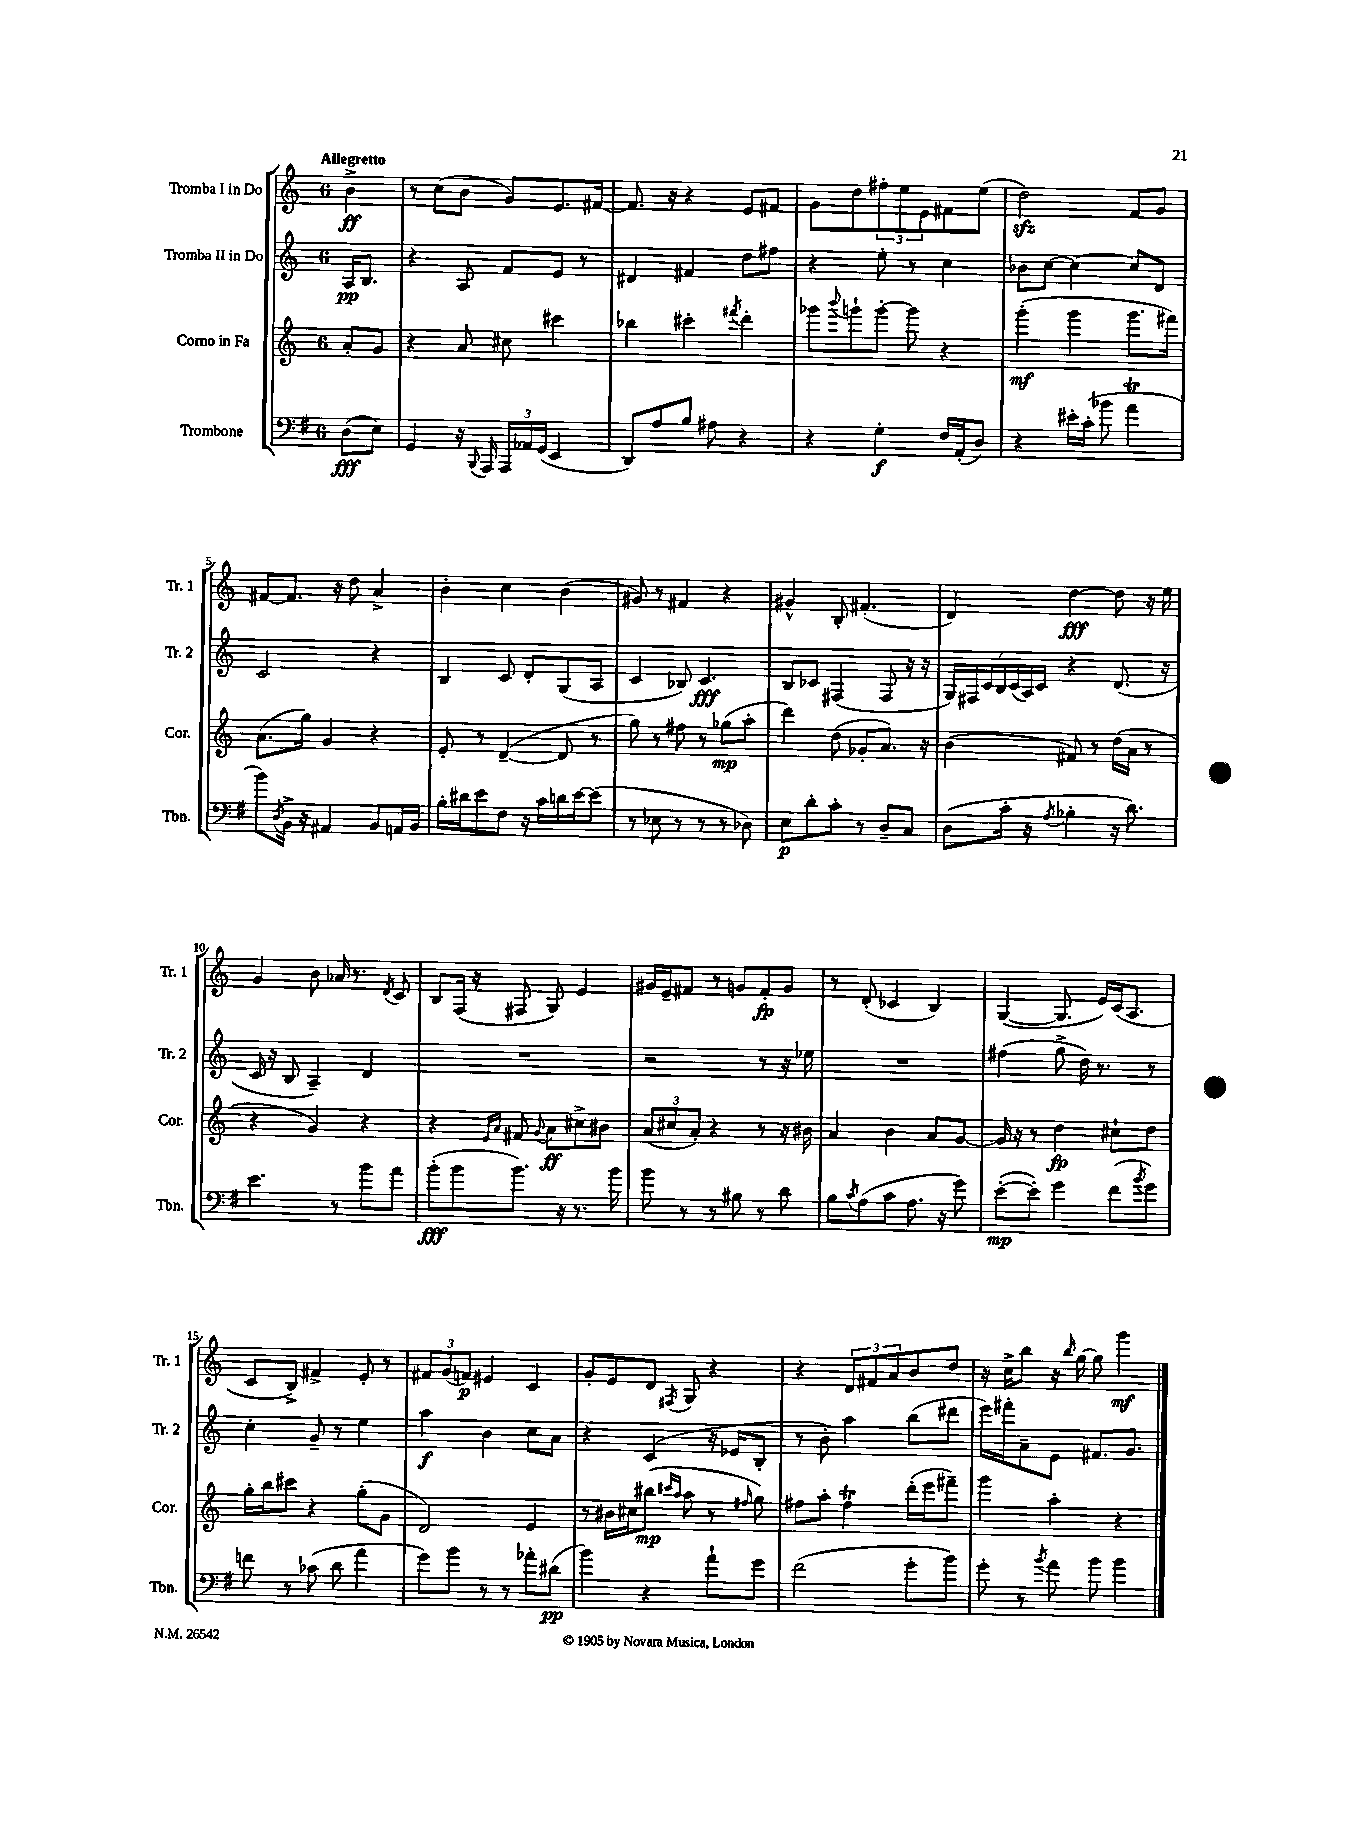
<<
\new StaffGroup <<
\new Staff = "s0" \with { instrumentName = "Tromba I in Do" shortInstrumentName = "Tr. 1" } {
    \clef treble \key c \major \once \override Staff.TimeSignature.style = #'single-digit \time 6/8 \partial 4 \tempo "Allegretto"
    b'4->\ff |
    r8 c''8( b'8 g'8) e'8. fis'16~ |
    fis'8. r16 r4 e'8 fis'8 |
    g'8 d''8 \tuplet 3/2 { fis''8-. e''8 e'8 } fis'8 e''8( |
    d''2\sfz) f'8 g'8 |
    fis'8~ fis'8. r16 d''8 a'4-> |
    b'4-. c''4 b'4( |
    gis'8) r8 fis'4 r4 |
    gis'4-^ b8-. fis'4.-.( |
    d'4) d''4~\fff d''8 r16 e''16 |
    g'4 b'8 aes'16 r8. \acciaccatura { d'8 } c'8 |
    b8 f16( r16 fis8 g8) e'4 |
    gis'16 e'16-- fis'8 r8 g'8 fis'8-.\fp g'8 |
    r8 d'8-.( ces'4 b4) |
    g4~( g8. e'16) c'16( a8. |
    c'8 b8->) fis'4-> e'8-. r8 |
    \tuplet 3/2 { fis'8 g'8( f'8\p) } eis'4 c'4 |
    g'8-. e'8 d'8 \acciaccatura { fis8 } g8 r4 |
    r4 \tuplet 3/2 { d'8 fis'8 a'8 } b'8 d''8 |
    r16 c''16-> b''8 r16 \grace { b''16 } g''16~ g''8 g'''4\mf \bar "|." |
}
\new Staff = "s1" \with { instrumentName = "Tromba II in Do" shortInstrumentName = "Tr. 2" } {
    \clef treble \key c \major \once \override Staff.TimeSignature.style = #'single-digit \time 6/8 \partial 4
    a16\pp b8. |
    r4 a8 f'8 e'8 r8 |
    dis'4 fis'4 d''8 fis''8 |
    r4 e''8-. r8 c''4 |
    bes'8 c''8~ c''4~ c''8 d'8 |
    c'2 r4 |
    b4 c'8 d'8-. g8( a8 |
    c'4 bes8) c'4.\fff |
    b8 ces'8 fis4( fis8 r16 r16 |
    \tuplet 7/4 { g16) fis16 c'16 b16 c'16( a16) c'16 } r4 d'8.( r16 |
    c'16 r16 b8 a4--) d'4 |
    R2. |
    r2 r8 r16 ees''16 |
    R2. |
    fis''4( g''8-> d''16) r8. r8 |
    c''4-. g'8-- r8 e''4 |
    a''4\f b'4 c''8 a'8 |
    r4 c'4( r16 ees'16 b8-. |
    r8 b'8-.) a''4 b''8( dis'''8 |
    e'''16) fis'''16-. a'8-- e'8 fis'8. g'8. \bar "|." |
}
\new Staff = "s2" \with { instrumentName = "Corno in Fa" shortInstrumentName = "Cor." } {
    \clef treble \key c \major \once \override Staff.TimeSignature.style = #'single-digit \time 6/8 \partial 4
    a'8-. g'8 |
    r4 a'8 cis''8 cis'''4 |
    bes''4 cis'''4-. \acciaccatura { fis'''8 } d'''4-. |
    ges'''8 \appoggiatura { b'''8 } g'''8-! g'''8~-. g'''8 r4 |
    g'''4-.\mf( g'''4 g'''8. fis'''16) |
    a'8.( g''16) g'4 r4 |
    e'8-. r8 d'4~--( d'8 r8 |
    g''8) r8 fis''8 r8 ges''8\mp( a''8-. |
    d'''4) d''8( ges'8-. a'8.) r16 |
    b'4( fis'8) r8 d''16( a'16 r8 |
    r4 g'4) r4 |
    r4 \grace { e'16 a'16 } fis'8 \appoggiatura { g'8 } a'8\ff cis''8-> bis'8 |
    \tuplet 3/2 { a'8( cis''8 a'8-.) } r4 r8 r16 bis'16 |
    a'4 b'4 a'8 g'8~ |
    g'16 r16 r8 d''4\fp cis''8-! d''8 |
    g''16-. b''16 cis'''8 r4 g''8-.( g'8 |
    d'2) e'4 |
    r8 bis'16 cis''16 bis''8\mp( \grace { cis'''16 a''16 } a''8 r8 \grace { fis''16 } g''8) |
    fis''8 a''8-. fis''4\trill d'''16-.( e'''16 fis'''8--) |
    g'''4 a''4-. r4 \bar "|." |
}
\new Staff = "s3" \with { instrumentName = "Trombone" shortInstrumentName = "Tbn." } {
    \clef bass \key g \major \once \override Staff.TimeSignature.style = #'single-digit \time 6/8 \partial 4
    d8\fff( e8) |
    g,4 r16 \appoggiatura { b,,8 } a,,16 \tuplet 3/2 { a,,16 aes,16 g,16( } e,4 |
    d,8) a8 b8 ais8 r4 |
    r4 g4-.\f fis16 a,16-.( d8) |
    r4 eis'16-. c'16-.( bes'8 a'4\trill |
    b'8) \acciaccatura { d8 } b,16-> r16 ais,4 b,8 a,16 b,16 |
    b16-. dis'16 e'8 fis8 r16 c'16 d'16 e'16~ e'8( |
    r8 ees8 r8 r8 r8 des8) |
    e8\p d'8-. c'8-. r8 d8-- c8 |
    d8( c'16-. r16 \acciaccatura { a8 } bes4-. r16 d'8.) |
    e'4. r8 b'8 a'8 |
    b'8-.\fff( b'8 b'8.) r16 r8. b'16 |
    b'8 r8 r8 bis8 r8 d'8 |
    b8 \acciaccatura { c'8 } a8( c'8 a8. r16 g'8) |
    e'8~-.\mp( e'8-.) g'4 fis'8( \acciaccatura { b'8 } g'8) |
    f'8 r8 ces'8( d'8 a'4 |
    g'8) b'8 r8 r8 aes'8-. dis'8\pp( |
    b'4) r4 a'8-! g'8 |
    fis'2( g'8-. b'8) |
    g'8-. r8 \acciaccatura { b'8 } a'8 b'8 b'4 \bar "|." |
}
>>
>>
